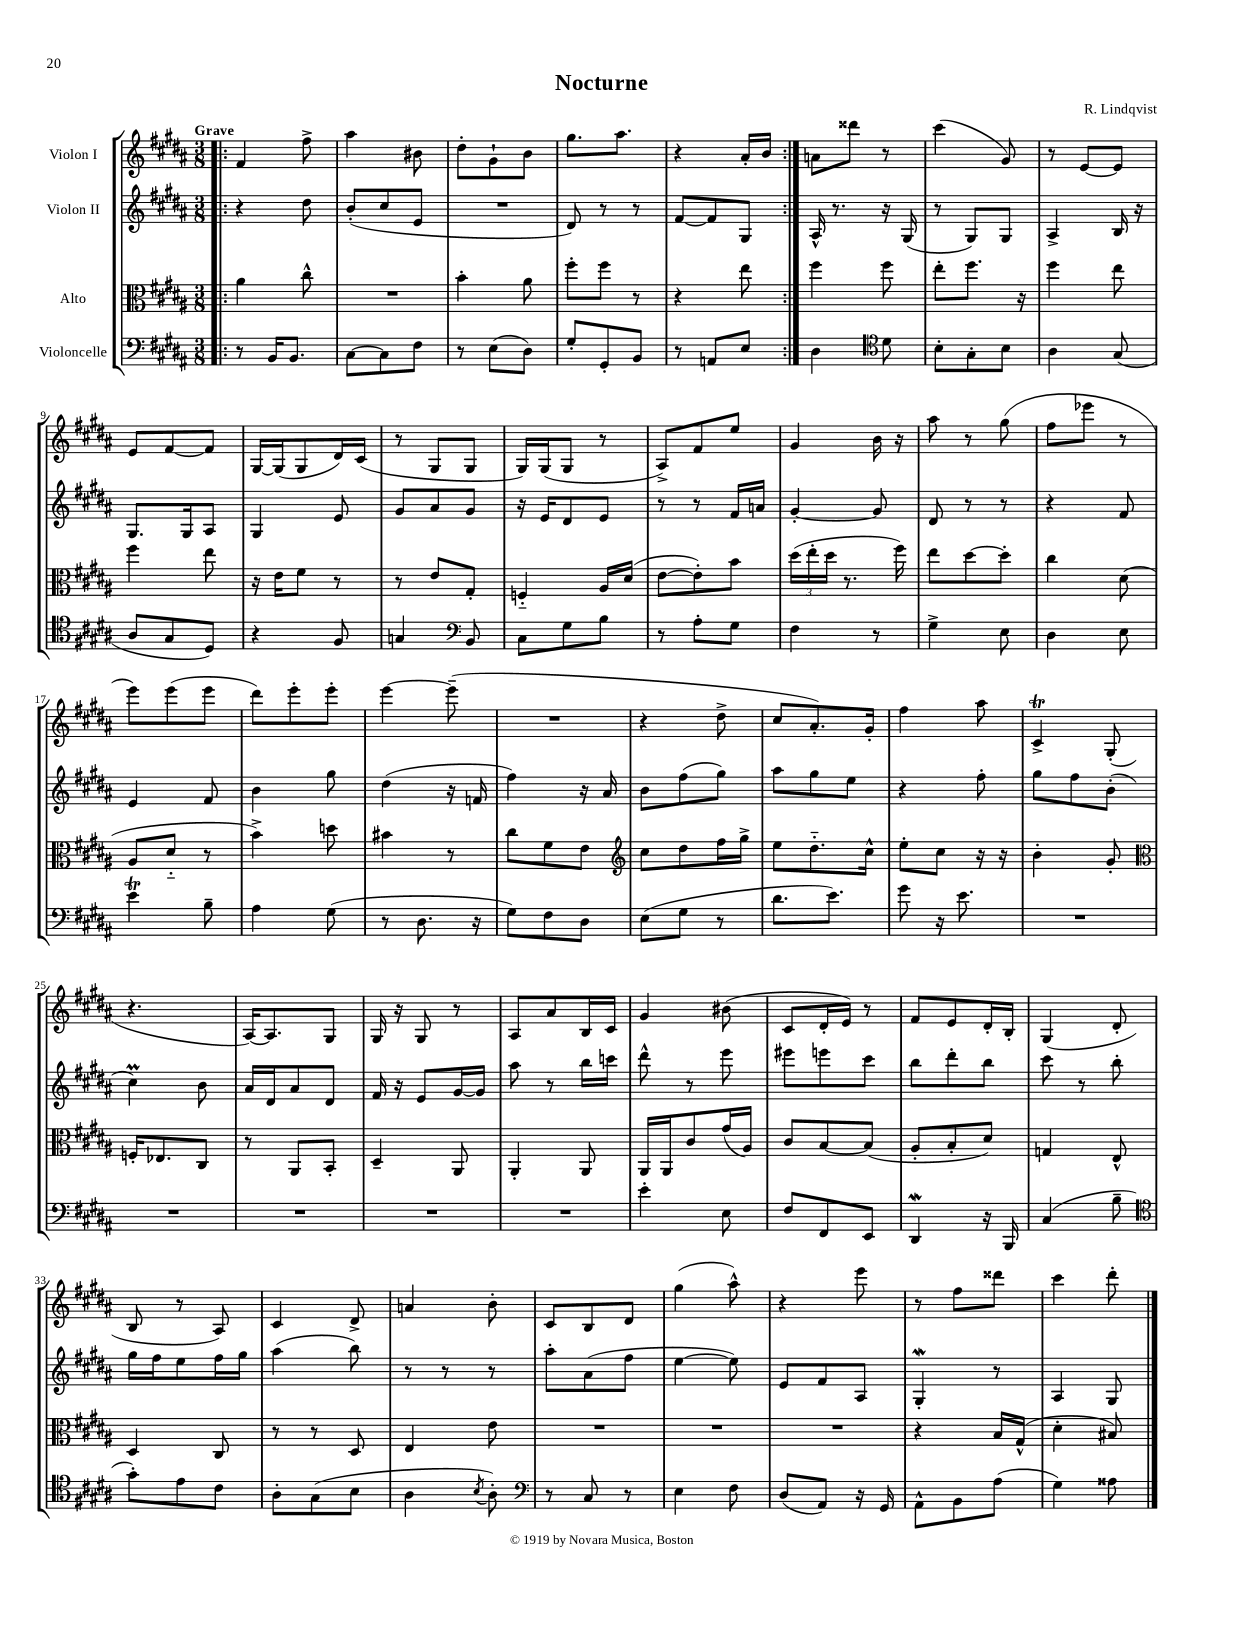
\header { title = "Nocturne" composer = "R. Lindqvist" }
<<
\new StaffGroup <<
\new Staff = "s0" \with { instrumentName = "Violon I" } {
    \clef treble \key b \major \numericTimeSignature \time 3/8 \tempo "Grave"
    \repeat volta 2 { \bar ".|:" fis'4 fis''8-> |
    ais''4 bis'8 |
    dis''8-. gis'8-! b'8 |
    gis''8. ais''8. |
    r4 ais'16-. b'16 | }
    a'8 disis'''8 r8 |
    cis'''4( gis'8) |
    r8 e'8~ e'8 |
    e'8 fis'8~ fis'8 |
    gis16~ gis16( gis8 dis'16) cis'16( |
    r8 gis8 gis8 |
    gis16) gis16( gis8 r8 |
    ais8->) fis'8 e''8 |
    gis'4 b'16 r16 |
    ais''8 r8 gis''8( |
    fis''8 ees'''8 r8 |
    e'''8) e'''8( e'''8 |
    dis'''8) e'''8-. e'''8-. |
    e'''4~ e'''8--( |
    R4. |
    r4 dis''8-> |
    cis''8 ais'8.-.) gis'16-. |
    fis''4 ais''8 |
    cis'4->\trill gis8-.( |
    r4. |
    ais16~) ais8. gis8 |
    gis16 r16 gis8 r8 |
    ais8 ais'8 b16 cis'16 |
    gis'4 bis'8( |
    cis'8 dis'16-. e'16) r8 |
    fis'8 e'8 dis'16-. b16-. |
    gis4( dis'8-. |
    b8 r8 ais8) |
    cis'4 dis'8-> |
    a'4 b'8-. |
    cis'8 b8 dis'8 |
    gis''4( ais''8-^) |
    r4 e'''8 |
    r8 fis''8 disis'''8 |
    cis'''4 dis'''8-. \bar "|." |
}
\new Staff = "s1" \with { instrumentName = "Violon II" } {
    \clef treble \key b \major \numericTimeSignature \time 3/8
    \repeat volta 2 { \bar ".|:" r4 dis''8 |
    b'8-.( cis''8 e'8 |
    R4. |
    dis'8) r8 r8 |
    fis'8~ fis'8 gis8 | }
    ais16-^ r8. r16 gis16( |
    r8 gis8) gis8 |
    ais4-> b16 r16 |
    gis8. gis16 ais8 |
    gis4 e'8 |
    gis'8 ais'8 gis'8 |
    r16 e'16 dis'8 e'8 |
    r8 r8 fis'16 a'16 |
    gis'4~-. gis'8 |
    dis'8 r8 r8 |
    r4 fis'8 |
    e'4 fis'8 |
    b'4 gis''8 |
    dis''4( r16 f'16 |
    fis''4) r16 ais'16 |
    b'8 fis''8( gis''8) |
    ais''8 gis''8 e''8 |
    r4 fis''8-. |
    gis''8 fis''8 b'8-.( |
    cis''4\prall) b'8 |
    ais'16 dis'16 ais'8 dis'8 |
    fis'16 r16 e'8 gis'16~ gis'16 |
    ais''8 r8 b''16 c'''16 |
    dis'''8-^ r8 e'''8 |
    eis'''8 e'''8 cis'''8 |
    b''8 dis'''8-. b''8 |
    cis'''8 r8 b''8-. |
    gis''16 fis''16 e''8 fis''16 gis''16 |
    ais''4( b''8) |
    r8 r8 r8 |
    ais''8-. ais'8( fis''8 |
    e''4~ e''8) |
    e'8 fis'8 ais8 |
    gis4-.\mordent r8 |
    ais4 gis8 \bar "|." |
}
\new Staff = "s2" \with { instrumentName = "Alto" } {
    \clef alto \key b \major \numericTimeSignature \time 3/8
    \repeat volta 2 { \bar ".|:" ais'4 cis''8-^ |
    R4. |
    b'4-. ais'8 |
    fis''8-. fis''8 r8 |
    r4 e''8 | }
    fis''4 fis''8 |
    e''8-. fis''8. r16 |
    fis''4 e''8 |
    fis''4 e''8 |
    r16 e'16 fis'8 r8 |
    r8 e'8 gis8-. |
    f4-_ ais16 dis'16( |
    e'8~ e'8-.) b'8 |
    \tuplet 3/2 { dis''16( e''16-. dis''16 } r8. fis''16) |
    e''8 dis''8~ dis''8-. |
    cis''4 dis'8( |
    ais8 dis'8-_ r8 |
    b'4->) d''8 |
    bis'4 r8 |
    cis''8 fis'8 e'8 |
    \clef treble cis''8 dis''8 fis''16 gis''16-> |
    e''8 dis''8.-_ cis''16-^ |
    e''8-. cis''8 r16 r16 |
    b'4-. gis'8-. |
    \clef alto f16-. ees8. cis8 |
    r8 ais,8 b,8-. |
    dis4-- ais,8 |
    ais,4-. ais,8 |
    ais,16 ais,16 cis'8 gis'16( ais16) |
    cis'8 b8~ b8( |
    ais8-. b8-. dis'8) |
    g4 e8-^ |
    dis4 cis8 |
    r8 r8 dis8 |
    e4 e'8 |
    R4. |
    R4. |
    R4. |
    r4 b16 gis16-^( |
    dis'4-. bis8) \bar "|." |
}
\new Staff = "s3" \with { instrumentName = "Violoncelle" } {
    \clef bass \key b \major \numericTimeSignature \time 3/8
    \repeat volta 2 { \bar ".|:" r8 b,16 b,8. |
    cis8~ cis8 fis8 |
    r8 e8( dis8) |
    gis8-. gis,8-. b,8 |
    r8 a,8 e8 | }
    dis4 \clef tenor dis'8 |
    b8-. gis8-. b8 |
    ais4 gis8( |
    ais8 gis8 dis8) |
    r4 fis8 |
    g4 \clef bass b,8 |
    cis8 gis8 b8 |
    r8 ais8-. gis8 |
    fis4 r8 |
    gis4-> e8 |
    dis4 e8 |
    e'4\trill b8-- |
    ais4 gis8( |
    r8 dis8. r16 |
    gis8) fis8 dis8 |
    e8( gis8 r8 |
    dis'8. e'8.) |
    gis'8 r16 e'8. |
    R4. |
    R4. |
    R4. |
    R4. |
    R4. |
    e'4-. e8 |
    fis8 fis,8 e,8 |
    dis,4\mordent r16 b,,16 |
    cis4( b8-- |
    \clef tenor gis'8-.) e'8 cis'8 |
    ais8-. gis8( b8 |
    ais4 \acciaccatura { b8 } ais8-.) |
    \clef bass r8 cis8 r8 |
    e4 fis8 |
    dis8( ais,8) r16 gis,16 |
    ais,8-^ b,8 ais8( |
    gis4) aisis8 \bar "|." |
}
>>
>>
